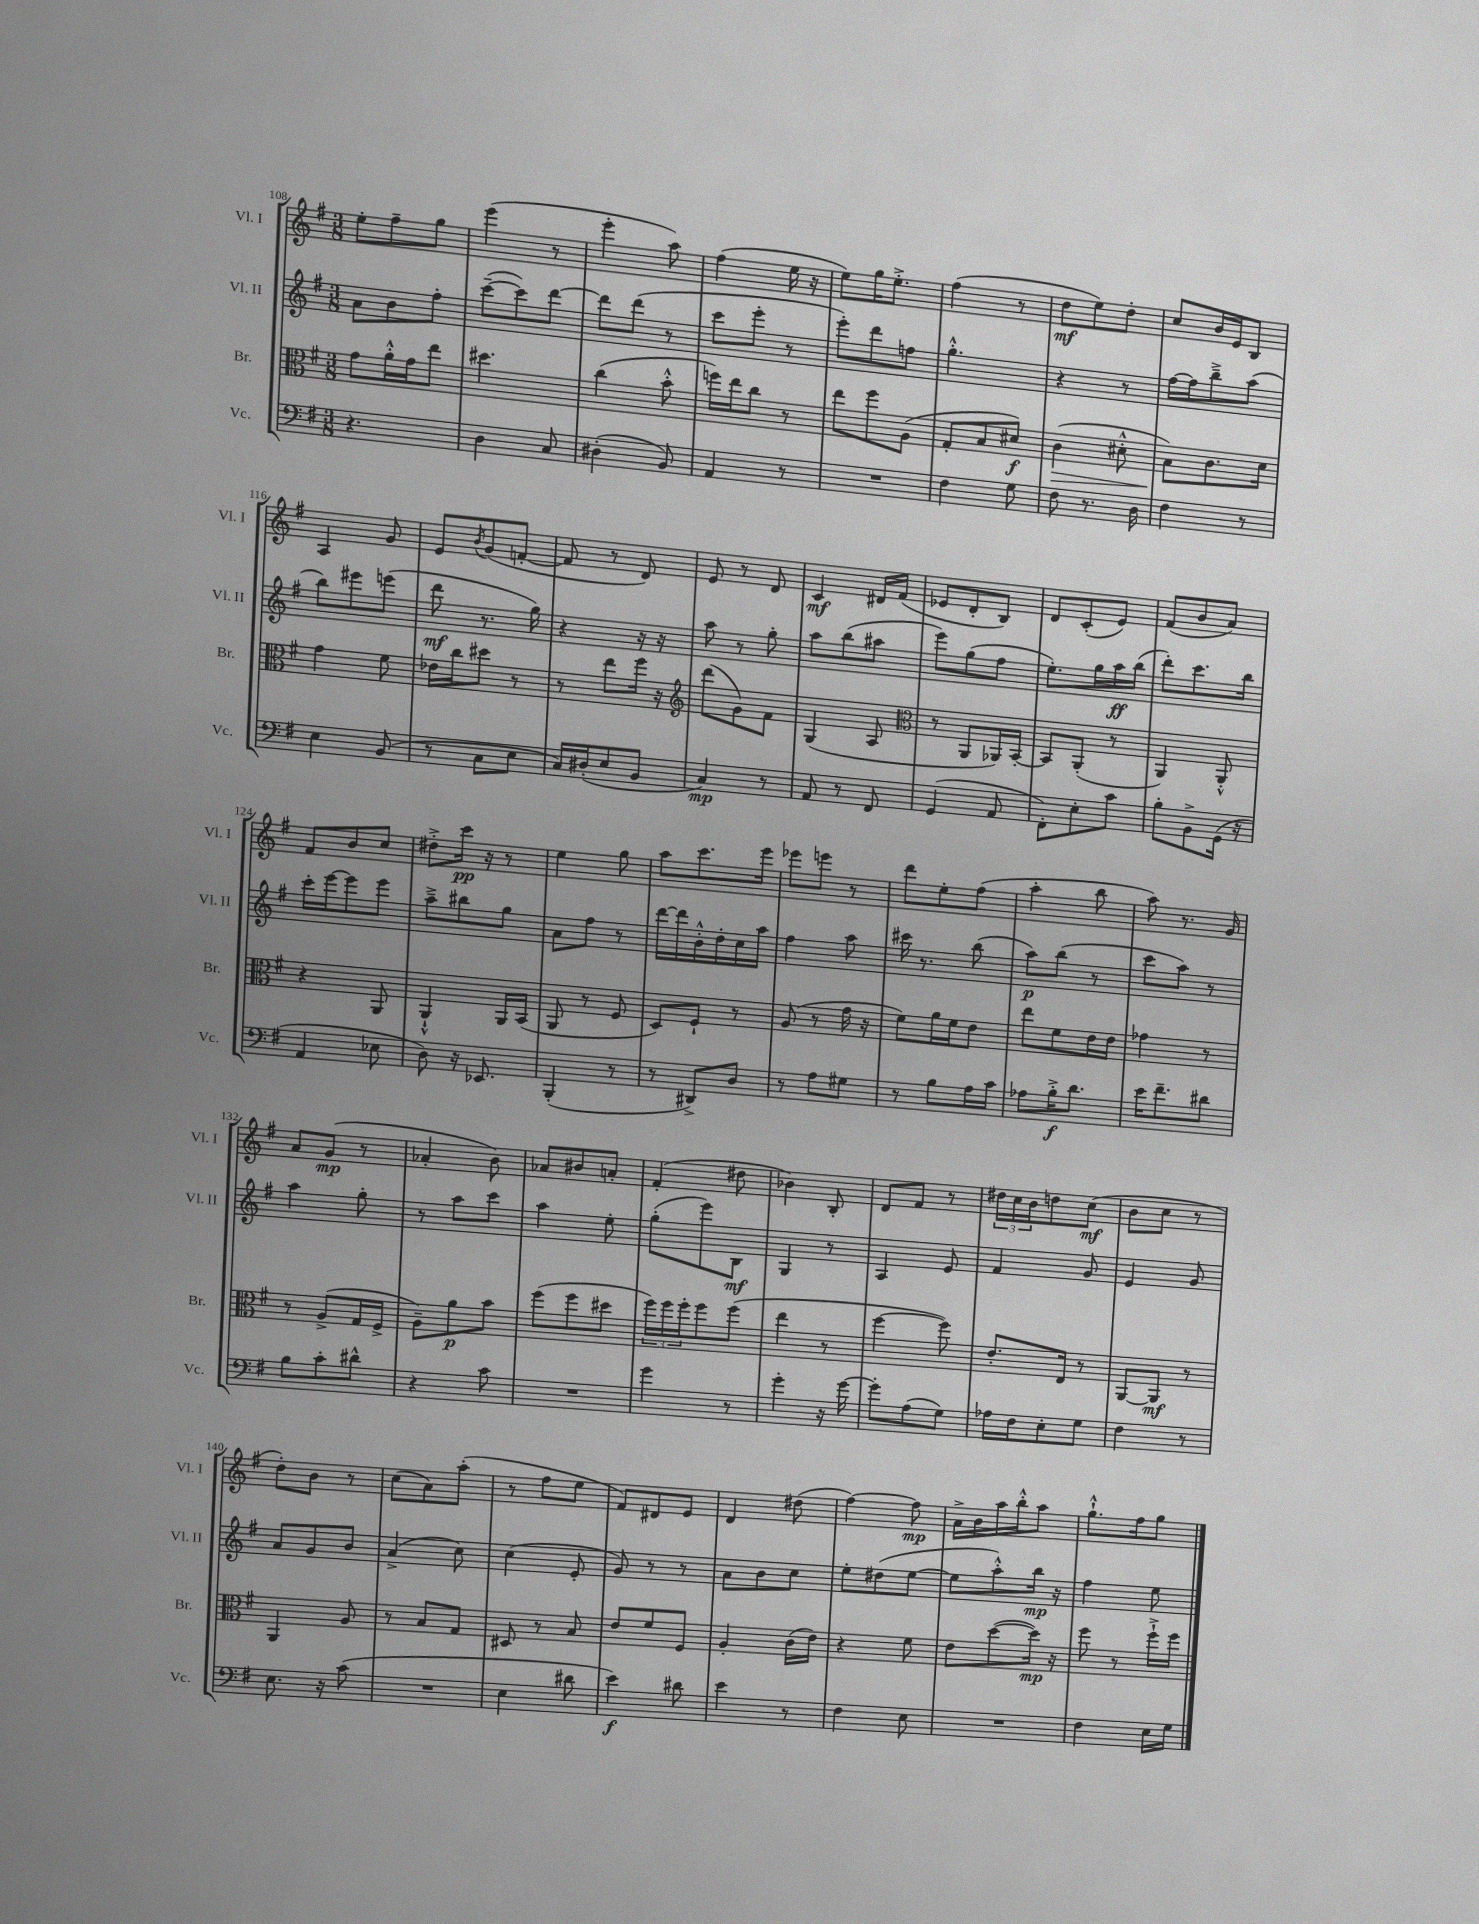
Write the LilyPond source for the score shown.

<<
\new StaffGroup <<
\new Staff = "s0" \with { instrumentName = "Vl. I" shortInstrumentName = "Vl. I" } {
    \clef treble \key g \major \numericTimeSignature \time 3/8
    e''8-. fis''8-- g''8 |
    e'''4( r8 |
    e'''4-. a''8) |
    fis''4( e''16 r16 |
    e''8) g''16 e''8.-.-> |
    fis''4( r8 |
    d''8\mf e''8) d''8-. |
    c''8 b'16 e'16 b8 |
    a4 g'8 |
    e'8 \acciaccatura { b'8 } g'8( f'8~-. |
    f'8 r8 d'8) |
    e'8 r8 d'8 |
    c'4\mf dis'16 fis'16( |
    ees'8 d'8-. b8) |
    d'8 c'8-.( e'8) |
    fis'8( b'8 a'8) |
    fis'8 b'8 c''8 |
    dis''8-.-> c'''16\pp r16 r8 |
    e''4 g''8 |
    a''8 c'''8. e'''16 |
    ees'''8 e'''8 r8 |
    d'''8 e''8-. fis''8( |
    a''4-. b''8 |
    a''8) r8. g'16 |
    a'8 g'8\mp( r8 |
    aes'4-. b'8) |
    aes'8 bis'8 a'8-. |
    fis'4-.( dis''8 |
    bes'4) b8-. |
    d'8 fis'8 r8 |
    \tuplet 3/2 { dis''16 c''16 b'16 } d''8 c''8\mf( |
    b'8 c''8 r8 |
    d''8-.) b'8 r8 |
    c''8( a'8) a''8-.( |
    r8 fis''8 e''8 |
    fis'8) dis'8 e'8 |
    d'4 dis''8( |
    fis''4~) fis''8\mp |
    a'16-> b'16 a''16 b''16-.-^ a''8 |
    g''8.-!-^ fis''16 g''8 \bar "|." |
}
\new Staff = "s1" \with { instrumentName = "Vl. II" shortInstrumentName = "Vl. II" } {
    \clef treble \key g \major \numericTimeSignature \time 3/8
    a'8 b'8 fis''8-. |
    c'''8~--( c'''8) d'''8~ |
    d'''8 d'''8( r8 |
    c'''8 e'''8-. r8 |
    e'''8-.) d'''8 f''8 |
    g''4.-.-^ |
    r4 r8 |
    fis''16~ fis''16 b''8---> a''8( |
    b''8) eis'''8 e'''8( |
    d'''8\mf r8. g''16) |
    r4 r16 r16 |
    a''8 r8 g''8-. |
    a''8 b''8( ais''8 |
    e'''8) g''8( fis''8 |
    e''8.-.) g''16 a''16\ff b''16( |
    d'''8-.) c'''8. b''16 |
    c'''16-. e'''16~ e'''8 e'''8 |
    a''8---> bis''8 g''8 |
    a'8 fis''8 r8 |
    d'''16~ d'''16 b'16-.-^ d''16-. c''16 a''16 |
    fis''4 a''8 |
    cis'''16 r8. b''8( |
    a''8\p) b''8( r8 |
    c'''8 a''8) r8 |
    a''4 g''8-. |
    r8 a''8 c'''8 |
    a''4 e''8-. |
    g''8-.( e'''8) b8\mf |
    g4 r8 |
    a4 e'8 |
    fis'4 g'8 |
    e'4 g'8 |
    a'8 g'8 b'8 |
    a'4->( c''8) |
    c''4( e'8-. |
    g'8) r8 r8 |
    a'8 b'8 c''8 |
    e''8-. dis''8( e''8~ |
    e''8 a''8-.-^) b''16\mp r16 |
    fis''4 e''8 \bar "|." |
}
\new Staff = "s2" \with { instrumentName = "Br." shortInstrumentName = "Br." } {
    \clef alto \key g \major \numericTimeSignature \time 3/8
    g'8 a'16-.-^ g'16 e''8 |
    dis''4. |
    c''4( b'8-.-^ |
    f''16) e''16 c''8 r8 |
    e''8 fis''8 a8( |
    g8-. b8 dis'8\f) |
    c'4\>( dis'8-.-^ |
    b8\!) c'8. d'16 |
    g'4 fis'8 |
    ees'16 c''16 dis''8 r8 |
    r8 e''8 fis''16 r16 |
    \clef treble d'''8( g'8) fis'8 |
    g4( a8 |
    \clef alto r8 a,8 aes,16) b,16~-. |
    b,8 a,8-.( r8 |
    a,4) a,8-.-^ |
    r4 a,8 |
    a,4-!-^ a,16 b,16( |
    a,8 r8 fis8 |
    d8) fis8-! r8 |
    a8( r8 g'16 r16 |
    fis'8) a'16 fis'16 e'8 |
    e''8 fis'8 e'16 e'16 |
    ges'4 r8 |
    r8 a8->( g16 fis16-> |
    a8--) a'8\p b'8 |
    fis''8( fis''8 dis''8 |
    \tuplet 3/2 { fis''16) fis''16 fis''16-. } fis''8 fis''8( |
    e''4 r8 |
    fis''4~ fis''8) |
    e'8.-. e16 r8 |
    a,8~ a,8\mf r8 |
    a,4 a8 |
    r8 b8 g8 |
    dis8 r8 b8 |
    e'8 fis'8 fis8 |
    a4-. c'16( e'16) |
    r4 fis'8 |
    e'8 d''8~( d''16\mp) r16 |
    fis''8 r8 fis''16-!-> fis''16 \bar "|." |
}
\new Staff = "s3" \with { instrumentName = "Vc." shortInstrumentName = "Vc." } {
    \clef bass \key g \major \numericTimeSignature \time 3/8
    r4. |
    d4 c8 |
    dis4-.( b,8) |
    a,4 r8 |
    R4. |
    fis4 g8 |
    fis8 r8. d16 |
    fis4 r8 |
    e4 b,8( |
    r8 c8 e8 |
    c16) dis16-.( e8 b,8 |
    c4\mp) r8 |
    a,8 r8 fis,8 |
    g,4( a,8 |
    fis,8-.) e8-. c'8 |
    b8-. b,8-> g,16( r16 |
    a,4 ees8 |
    d8) r16 ees,8. |
    b,,4-.( r8 |
    r8 dis,8->) d8 |
    r8 a8 gis8 |
    r8 b8 a16 c'16 |
    aes8 b16-.->\f d'8. |
    e'16 fis'8.-- dis'8 |
    b8 c'8-. dis'8-^ |
    r4 c'8 |
    R4. |
    g'4 r8 |
    g'4-. r16 g'16~ |
    g'8-. a8( g8) |
    aes16 fis16 e8-. g8 |
    fis4 r8 |
    e8. r16 c'8( |
    R4. |
    e4 dis'8 |
    e'4\f) dis'8 |
    e'4 r8 |
    fis4 e8 |
    R4. |
    fis4 e16 g16 \bar "|." |
}
>>
>>
\layout { \context { \Score currentBarNumber = #108 } }
